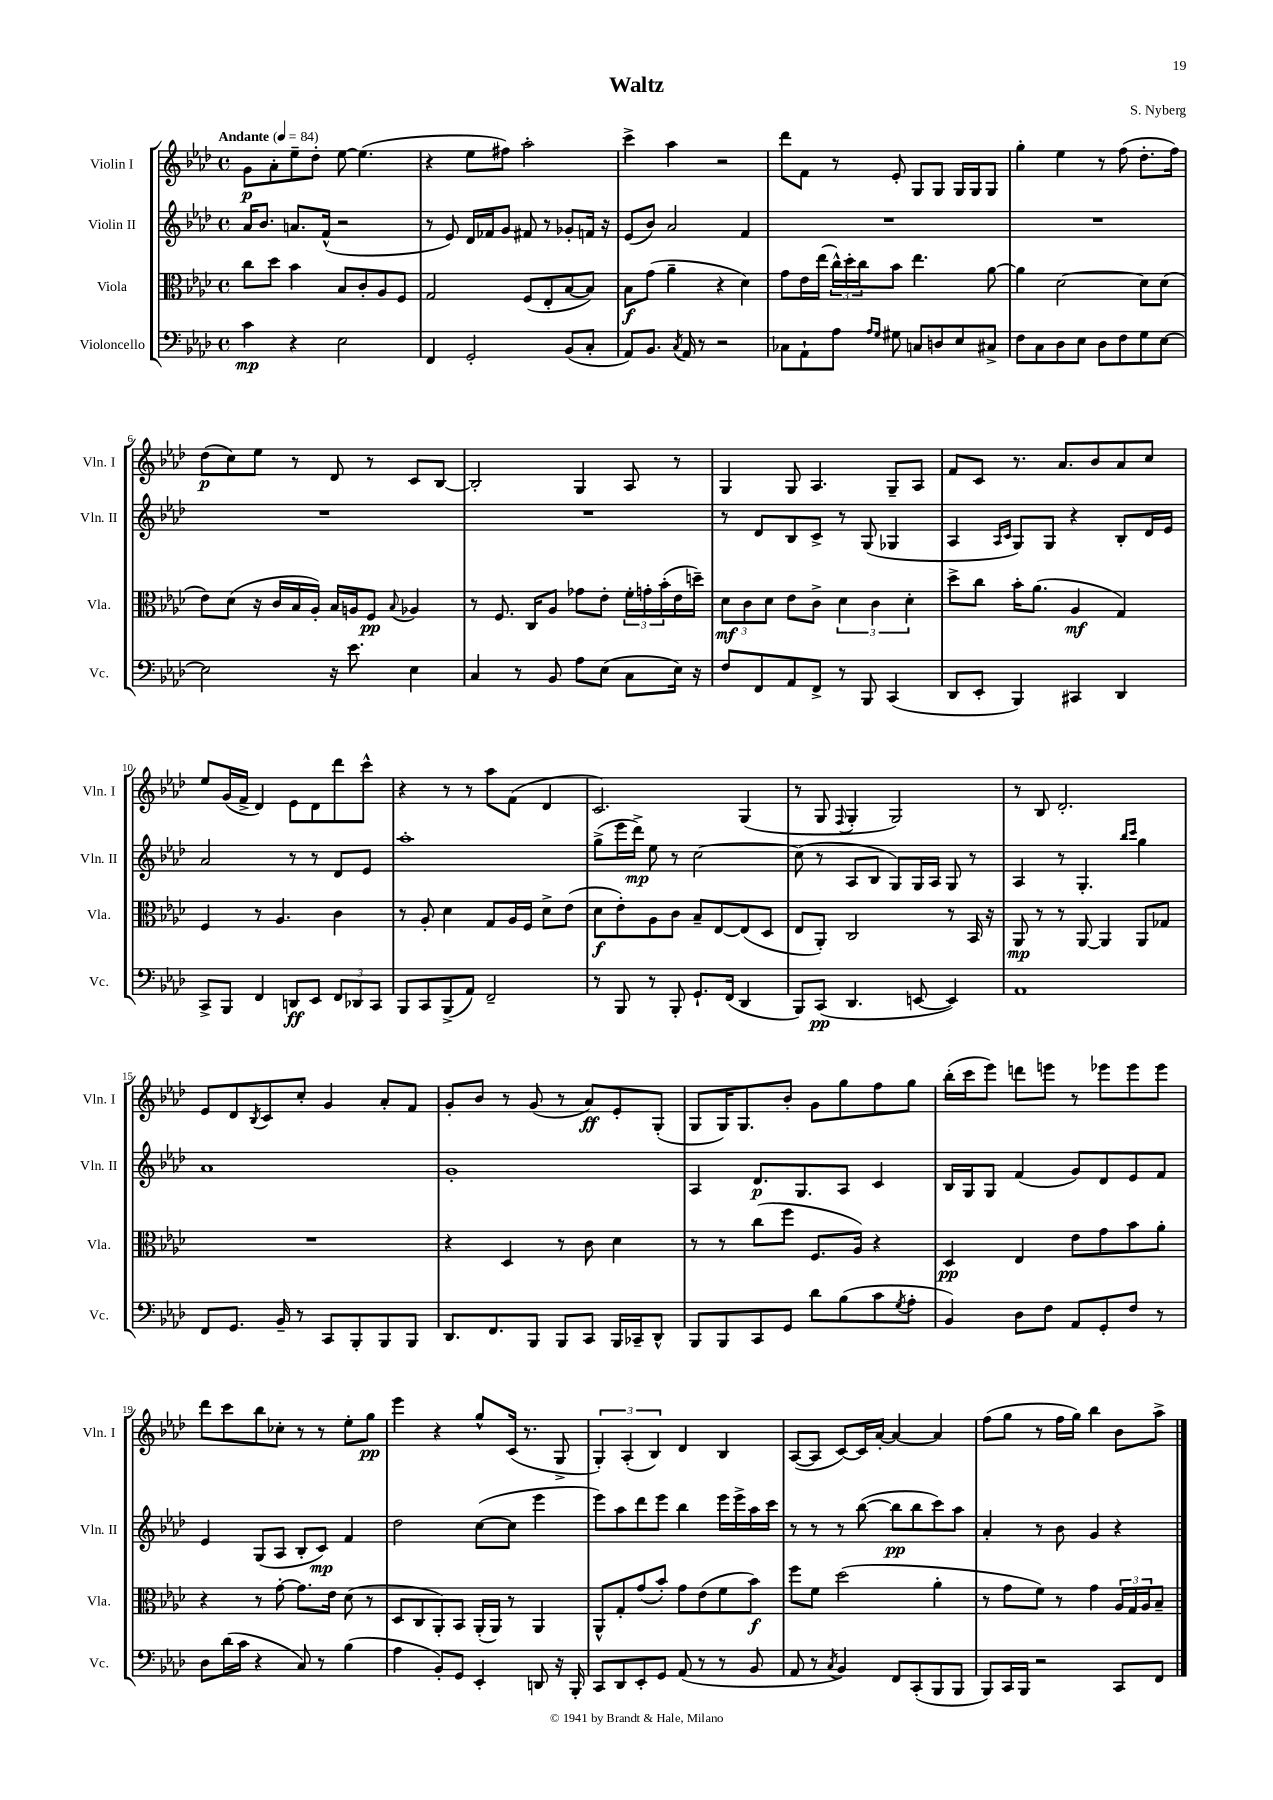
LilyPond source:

\header { title = "Waltz" composer = "S. Nyberg" }
<<
\new StaffGroup <<
\new Staff = "s0" \with { instrumentName = "Violin I" shortInstrumentName = "Vln. I" } {
    \clef treble \key aes \major \defaultTimeSignature \time 4/4 \tempo "Andante" 4 = 84
    g'8\p aes'8-. ees''8-- des''8-. ees''8~ ees''4.( |
    r4 ees''8 fis''8) aes''2-. |
    c'''4-> aes''4 r2 |
    des'''8 f'8 r8 ees'8-. g8 g8 g16 g16 g8 |
    g''4-. ees''4 r8 f''8( des''8.-. f''16) |
    des''8\p( c''8) ees''8 r8 des'8 r8 c'8 bes8~ |
    bes2-. g4 aes8 r8 |
    g4 g8 aes4. g8-- aes8 |
    f'8 c'8 r8. aes'8. bes'8 aes'8 c''8 |
    ees''8 g'16( f'16-> des'4) ees'8 des'8 des'''8 c'''8-^ |
    r4 r8 r8 aes''8 f'8( des'4 |
    c'2.) g4( |
    r8 g8 \appoggiatura { f8 } g4-. g2) |
    r8 bes8 des'2.-. |
    ees'8 des'8 \acciaccatura { bes8 } c'8 c''8-. g'4 aes'8-. f'8 |
    g'8-. bes'8 r8 g'8( r8 aes'8\ff) ees'8-. g8-.( |
    g8 g16) g8. bes'8-. g'8 g''8 f''8 g''8 |
    bes''16-.( c'''16 ees'''8) d'''8 e'''8 r8 ees'''8 ees'''8 ees'''8 |
    des'''8 c'''8 bes''8 ces''8-. r8 r8 ees''8-. g''8\pp |
    ees'''4 r4 g''8-^ c'16( r8. g8-> |
    \tuplet 3/2 { g4-.) aes4-.( bes4) } des'4 bes4 |
    aes8~( aes8 c'8~) c'16 aes'16~-. aes'4~ aes'4 |
    f''8( g''8 r8 f''16 g''16) bes''4 bes'8 aes''8-> \bar "|." |
}
\new Staff = "s1" \with { instrumentName = "Violin II" shortInstrumentName = "Vln. II" } {
    \clef treble \key aes \major \defaultTimeSignature \time 4/4
    aes'16 bes'8. a'8. f'16-^( r2 |
    r8 ees'8) des'16 fes'16 g'8 fis'8 r8 ges'8-. f'16 r16 |
    ees'8( bes'8) aes'2 f'4 |
    R1 |
    R1 |
    R1 |
    R1 |
    r8 des'8 bes8 c'8-> r8 g8( ges4 |
    aes4 \grace { aes16 c'16 } g8) g8 r4 bes8-. des'16 ees'16 |
    aes'2 r8 r8 des'8 ees'8 |
    aes''1-. |
    g''8->( ees'''16 des'''16->\mp) ees''8 r8 c''2~ |
    c''8( r8 aes8 bes8 g8) g16 aes16 g8 r8 |
    aes4 r8 g4.-. \grace { bes''16 c'''16 } g''4 |
    aes'1 |
    g'1-. |
    aes4 des'8.\p g8. aes8 c'4 |
    bes16 g16 g8 f'4( g'8) des'8 ees'8 f'8 |
    ees'4 g8( aes8 bes8-. c'8\mp) f'4 |
    des''2 c''8~( c''8 ees'''4 |
    ees'''8) aes''8 des'''8 ees'''8 bes''4 ees'''16 ees'''16-> aes''16 c'''16 |
    r8 r8 r8 bes''8~( bes''8\pp bes''8 c'''8) aes''8 |
    aes'4-. r8 bes'8 g'4 r4 \bar "|." |
}
\new Staff = "s2" \with { instrumentName = "Viola" shortInstrumentName = "Vla." } {
    \clef alto \key aes \major \defaultTimeSignature \time 4/4
    c''8 des''8 bes'4 bes8 c'8-. aes8 f8 |
    g2 f8( ees8-. bes8~ bes8) |
    bes8\f g'8( aes'4-- r4 des'4) |
    g'8 ees'16 ees''16( \tuplet 3/2 { c''16-^) des''16-. c''16 } bes'8 ees''4. aes'8~ |
    aes'4 des'2~ des'8 des'8( |
    ees'8) des'8( r16 c'16 bes16 aes16-.) bes16 a16 f8\pp \appoggiatura { bes8 } aes4 |
    r8 f8. c16 aes8 ges'8 ees'8-. \tuplet 3/2 { f'16-. g'16-. bes'16-.( } ees'16 d''16--) |
    \tuplet 3/2 { des'8\mf c'8 des'8 } ees'8 c'8-> \tuplet 3/2 { des'4 c'4 des'4-. } |
    des''8-> c''8 bes'16-. aes'8.( aes4\mf g4) |
    f4 r8 aes4. c'4 |
    r8 aes8-. des'4 g8 aes16 f16 des'8-> ees'8( |
    des'8\f ees'8-.) aes8 c'8 bes8-- ees8~ ees8( des8 |
    ees8 aes,8-.) c2 r8 bes,16 r16 |
    aes,8\mp r8 r8 aes,8~ aes,4 aes,8 ges8 |
    R1 |
    r4 des4 r8 c'8 des'4 |
    r8 r8 c''8( f''8 f8. aes16) r4 |
    des4\pp ees4 ees'8 g'8 bes'8 aes'8-. |
    r4 r8 g'8~-. g'8. ees'16 des'8( r8 |
    des8 c8 aes,8-.) bes,8 aes,16-.( aes,16) r8 aes,4 |
    aes,8-^ g8-. g'8( bes'8-.) g'8 ees'8( f'8 bes'8\f) |
    f''8 f'8 des''2( aes'4-. |
    r8 g'8 f'8) r8 g'4 \tuplet 3/2 { aes16 g16 aes16 } bes8-- \bar "|." |
}
\new Staff = "s3" \with { instrumentName = "Violoncello" shortInstrumentName = "Vc." } {
    \clef bass \key aes \major \defaultTimeSignature \time 4/4
    c'4\mp r4 ees2 |
    f,4 g,2-. bes,8( c8-. |
    aes,8) bes,8. \acciaccatura { c8 } aes,16 r8 r2 |
    ces8 aes,8-! aes8 \grace { aes16 g16 } gis8 c8 d8 ees8 cis8-> |
    f8 c8 des8 ees8 des8 f8 g8 ees8~ |
    ees2 r16 ees'8. ees4 |
    c4 r8 bes,8 aes8 ees8( c8 ees16) r16 |
    f8 f,8 aes,8 f,8-> r8 bes,,8 c,4( |
    des,8 ees,8-. bes,,4) cis,4 des,4 |
    c,8-> bes,,8 f,4 d,8\ff ees,8 \tuplet 3/2 { f,8 des,8 c,8 } |
    bes,,8 c,8 bes,,8->( aes,8) f,2-- |
    r8 bes,,8 r8 bes,,8-. g,8.-! f,16( des,4 |
    bes,,8) c,8\pp( des,4. e,8~ e,4) |
    aes,1 |
    f,8 g,8. bes,16-- r8 c,8 bes,,8-. bes,,8 bes,,8 |
    des,8. f,8. bes,,8 bes,,8 c,8 bes,,16 ces,16-- des,8-^ |
    bes,,8 bes,,8 c,8 g,8 des'8 bes8( c'8 \acciaccatura { g8 } aes8-. |
    bes,4) des8 f8 aes,8 g,8-. f8 r8 |
    des8 des'16( c'16 r4 c8) r8 bes4( |
    aes4 bes,8-.) g,8 ees,4-. d,8 r16 bes,,16-. |
    c,8 des,8 ees,8-. g,8 aes,8( r8 r8 bes,8 |
    aes,8 r8 \acciaccatura { c8 } bes,4) f,8 c,8-.( bes,,8 bes,,8 |
    bes,,8) c,16 bes,,16 r2 c,8 f,8 \bar "|." |
}
>>
>>
